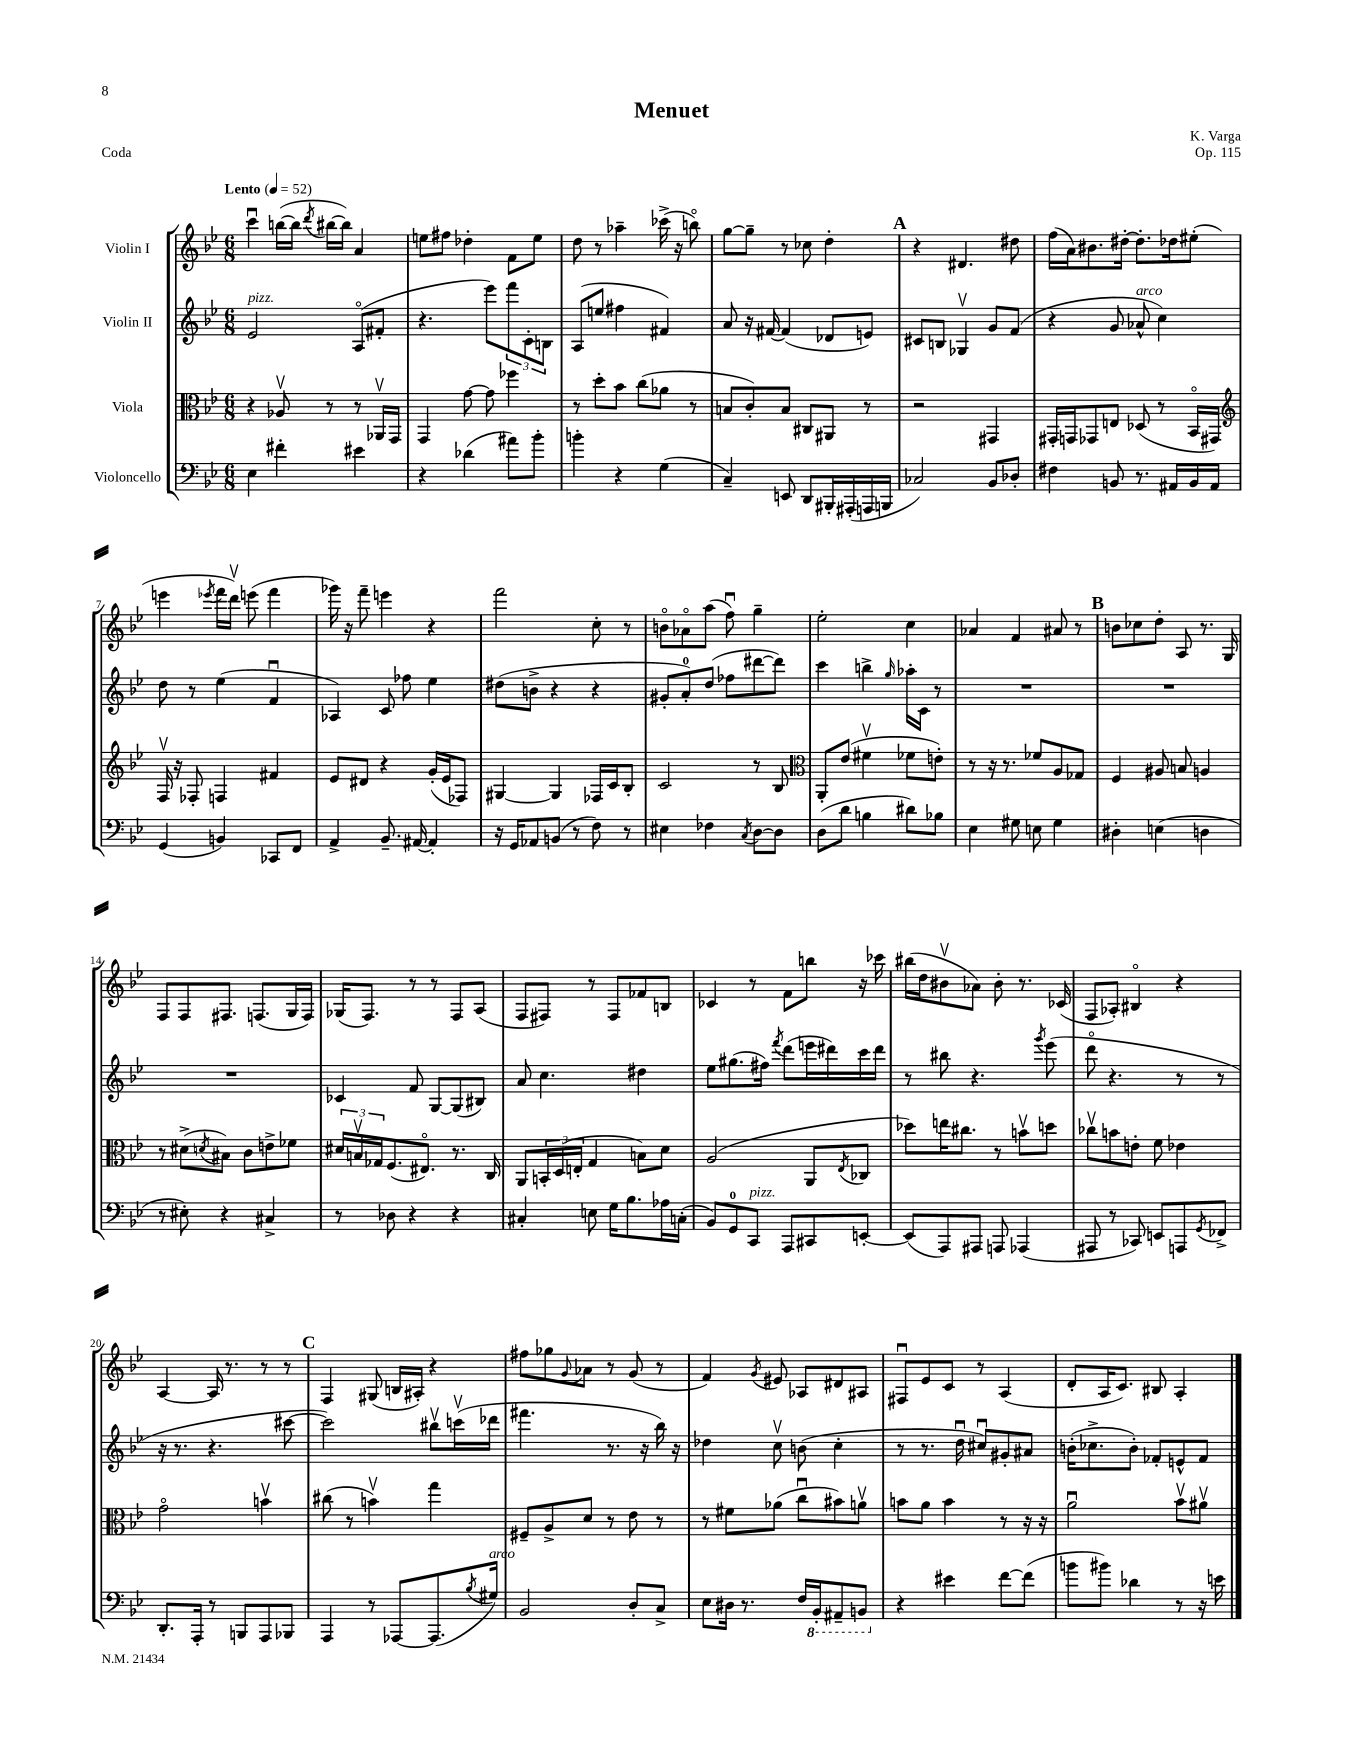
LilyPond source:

\header { title = "Menuet" composer = "K. Varga" opus = "Op. 115" piece = "Coda" }
<<
\new StaffGroup <<
\new Staff = "s0" \with { instrumentName = "Violin I" } {
    \clef treble \key bes \major \numericTimeSignature \time 6/8 \tempo "Lento" 4 = 52
    c'''4\downbow b''16~( b''16 \acciaccatura { d'''8 } bis''16~ bis''16) a'4 |
    e''8 fis''8 des''4-. f'8 e''8 |
    d''8 r8 aes''4-- ces'''16->( r16 b''8\flageolet) |
    g''8~ g''8-- r8 ces''8 d''4-. |
    \mark \markup { \bold "A" } r4 dis'4. dis''8 |
    f''16( a'16) bis'8. dis''16~-. dis''8.-. des''16 eis''8-.( |
    e'''4 \acciaccatura { ees'''8 } f'''16 d'''16\upbow) e'''8( f'''4 |
    ges'''16) r16 f'''8-- e'''4 r4 |
    f'''2 c''8-. r8 |
    b'8\flageolet aes'8\flageolet a''8( f''8\downbow) g''4-- |
    ees''2-. c''4 |
    aes'4 f'4 ais'8 r8 |
    \mark \markup { \bold "B" } b'8 ces''8 d''8-. a8 r8. g16 |
    f8 f8 fis8. f8.( g16 f16) |
    ges16( f8.) r8 r8 f8 a8( |
    f8 fis8) r8 fis8 fes'8 b8 |
    ces'4 r8 f'8 b''8 r16 ces'''16 |
    bis''16( d''16 bis'8\upbow aes'8) bis'8-. r8. ces'16( |
    f8 aes8-.) bis4\flageolet r4 |
    a4~ a16 r8. r8 r8 |
    \mark \markup { \bold "C" } f4 gis8( b16 ais16-.) r4 |
    fis''8 ges''8 \appoggiatura { g'8 } aes'8 r8 g'8( r8 |
    f'4) \acciaccatura { g'8 } eis'8 aes8 dis'8 ais8 |
    fis8\downbow ees'8 c'8 r8 a4( |
    d'8-. a16 c'8.) bis8 a4-. \bar "|." |
}
\new Staff = "s1" \with { instrumentName = "Violin II" } {
    \clef treble \key bes \major \numericTimeSignature \time 6/8
    ees'2^\markup { \italic "pizz." } a8\flageolet( fis'8-. |
    r4. ees'''8) \tuplet 3/2 { f'''8 c'8-. b8 } |
    a8( e''8 fis''4 fis'4) |
    a'8 r16 fis'16~ fis'4( des'8 e'8) |
    \mark \markup { \bold "A" } cis'8 b8 ges4\upbow g'8 f'8( |
    r4 g'8 aes'8-^^\markup { \italic "arco" } c''4) |
    d''8 r8 ees''4( f'4\downbow |
    aes4) c'8 fes''8 ees''4 |
    dis''8( b'8-> r4 r4 |
    gis'8-. a'8-0-.) d''8( fes''8 dis'''8~ dis'''8) |
    c'''4 b''4-> \grace { g''16 } aes''16-. c'16 r8 |
    R2. |
    \mark \markup { \bold "B" } R2. |
    R2. |
    ces'4 f'8 g8~ g8( bis8) |
    a'8 c''4. dis''4 |
    ees''8 gis''8.( fis''16) \acciaccatura { f'''8 } d'''8( e'''16 dis'''16) c'''16 dis'''16 |
    r8 bis''8 r4. \acciaccatura { g'''8 } ees'''8( |
    d'''8\flageolet r4. r8 r8 |
    r16 r8. r4. cis'''8~ |
    \mark \markup { \bold "C" } cis'''2) bis''8\upbow c'''16\upbow( des'''16 |
    fis'''4. r8. r16 bes''16) r16 |
    des''4 c''8\upbow b'8( c''4-. |
    r8 r8. d''16\downbow cis''8\downbow) gis'8-. ais'8 |
    b'16-.( ces''8.-> b'8-.) fes'8-. e'8-^ fes'8 \bar "|." |
}
\new Staff = "s2" \with { instrumentName = "Viola" } {
    \clef alto \key bes \major \numericTimeSignature \time 6/8
    r4 aes8\upbow r8 r8 aes,16\upbow g,16 |
    g,4 g'8~ g'8 fes''4 |
    r8 d''8-. bes'8 c''8( aes'8 r8 |
    b8 c'8-.) b8 cis8 ais,8 r8 |
    \mark \markup { \bold "A" } r2 gis,4 |
    gis,16-. g,16 ges,8 e8 des8( r8 bes,16\flageolet gis,16) |
    \clef treble f16\upbow r16 fes8-. f4 fis'4 |
    ees'8 dis'8 r4 g'16-.( ees'16 fes8) |
    gis4~ gis4 fes16 c'16 bes8-. |
    c'2 r8 bes8 |
    \clef alto a,8-. ees'8( fis'4\upbow fes'8 e'8-.) |
    r8 r16 r8. fes'8 a8 ges8 |
    \mark \markup { \bold "B" } f4 ais8 b8 a4 |
    r8 dis'8->( \acciaccatura { d'8 } bis8) c'8 e'8-> fes'8 |
    \tuplet 3/2 { dis'16 b16\upbow ges16 } f8.( eis8.\flageolet) r8. c16 |
    a,8 \tuplet 3/2 { b,16-. d16( e16-. } g4 b8) d'8 |
    a2( a,8 \acciaccatura { ees8 } ces8 |
    des''8) e''16 cis''8. r8 b'8\upbow d''8 |
    ces''8\upbow b'8 e'8-. f'8 ees'4 |
    g'2\flageolet b'4\upbow |
    \mark \markup { \bold "C" } cis''8( r8 b'4\upbow) g''4 |
    fis8-- a8-> d'8 r8 ees'8 r8 |
    r8 fis'8 aes'8( c''8\downbow bis'8) a'8\upbow |
    b'8 a'8 b'4 r8 r16 r16 |
    a'2\downbow bes'8\upbow ais'8\upbow \bar "|." |
}
\new Staff = "s3" \with { instrumentName = "Violoncello" } {
    \clef bass \key bes \major \numericTimeSignature \time 6/8
    ees4 fis'4-. eis'4 |
    r4 des'4( ais'8) bes'8-. |
    b'4-. r4 g4( |
    c4--) e,8 d,8 bis,,16-. ais,,16-.( a,,16 b,,16 |
    \mark \markup { \bold "A" } ces2) bes,8 des8-. |
    fis4 b,8 r8. ais,16 b,16 ais,16 |
    g,4( b,4) ces,8 f,8 |
    a,4-> bes,8.-- ais,16~ ais,4-. |
    r16 g,16 aes,8 b,8( r8 f8) r8 |
    eis4 fes4 \acciaccatura { c8 } d8~ d8 |
    d8( d'8 b4 dis'8) bes8 |
    ees4 gis8 e8 gis4 |
    \mark \markup { \bold "B" } dis4-. e4( d4 |
    r8 eis8-.) r4 cis4-> |
    r8 des8 r4 r4 |
    cis4-. e8 g16 bes8. aes16 c16-.( |
    bes,8) g,8-0 c,8^\markup { \italic "pizz." } a,,8 cis,8 e,8~-. |
    e,8( a,,8) ais,,8 a,,8 aes,,4( |
    ais,,8 r8 ces,8) e,8 a,,8 \acciaccatura { g,8 } fes,8-> |
    d,8.-. a,,16-. r8 b,,8 a,,8 bes,,8 |
    \mark \markup { \bold "C" } a,,4 r8 aes,,8~ aes,,8.( \acciaccatura { bes8 } gis16^\markup { \italic "arco" }) |
    bes,2 d8-. c8-> |
    ees8 dis16 r8. f16 \ottava #-1 bes,,16-. ais,,8-- b,,8 \ottava #0 |
    r4 eis'4 f'8~ f'8( |
    b'8 bis'8) des'4 r8 r16 e'16 \bar "|." |
}
>>
>>
